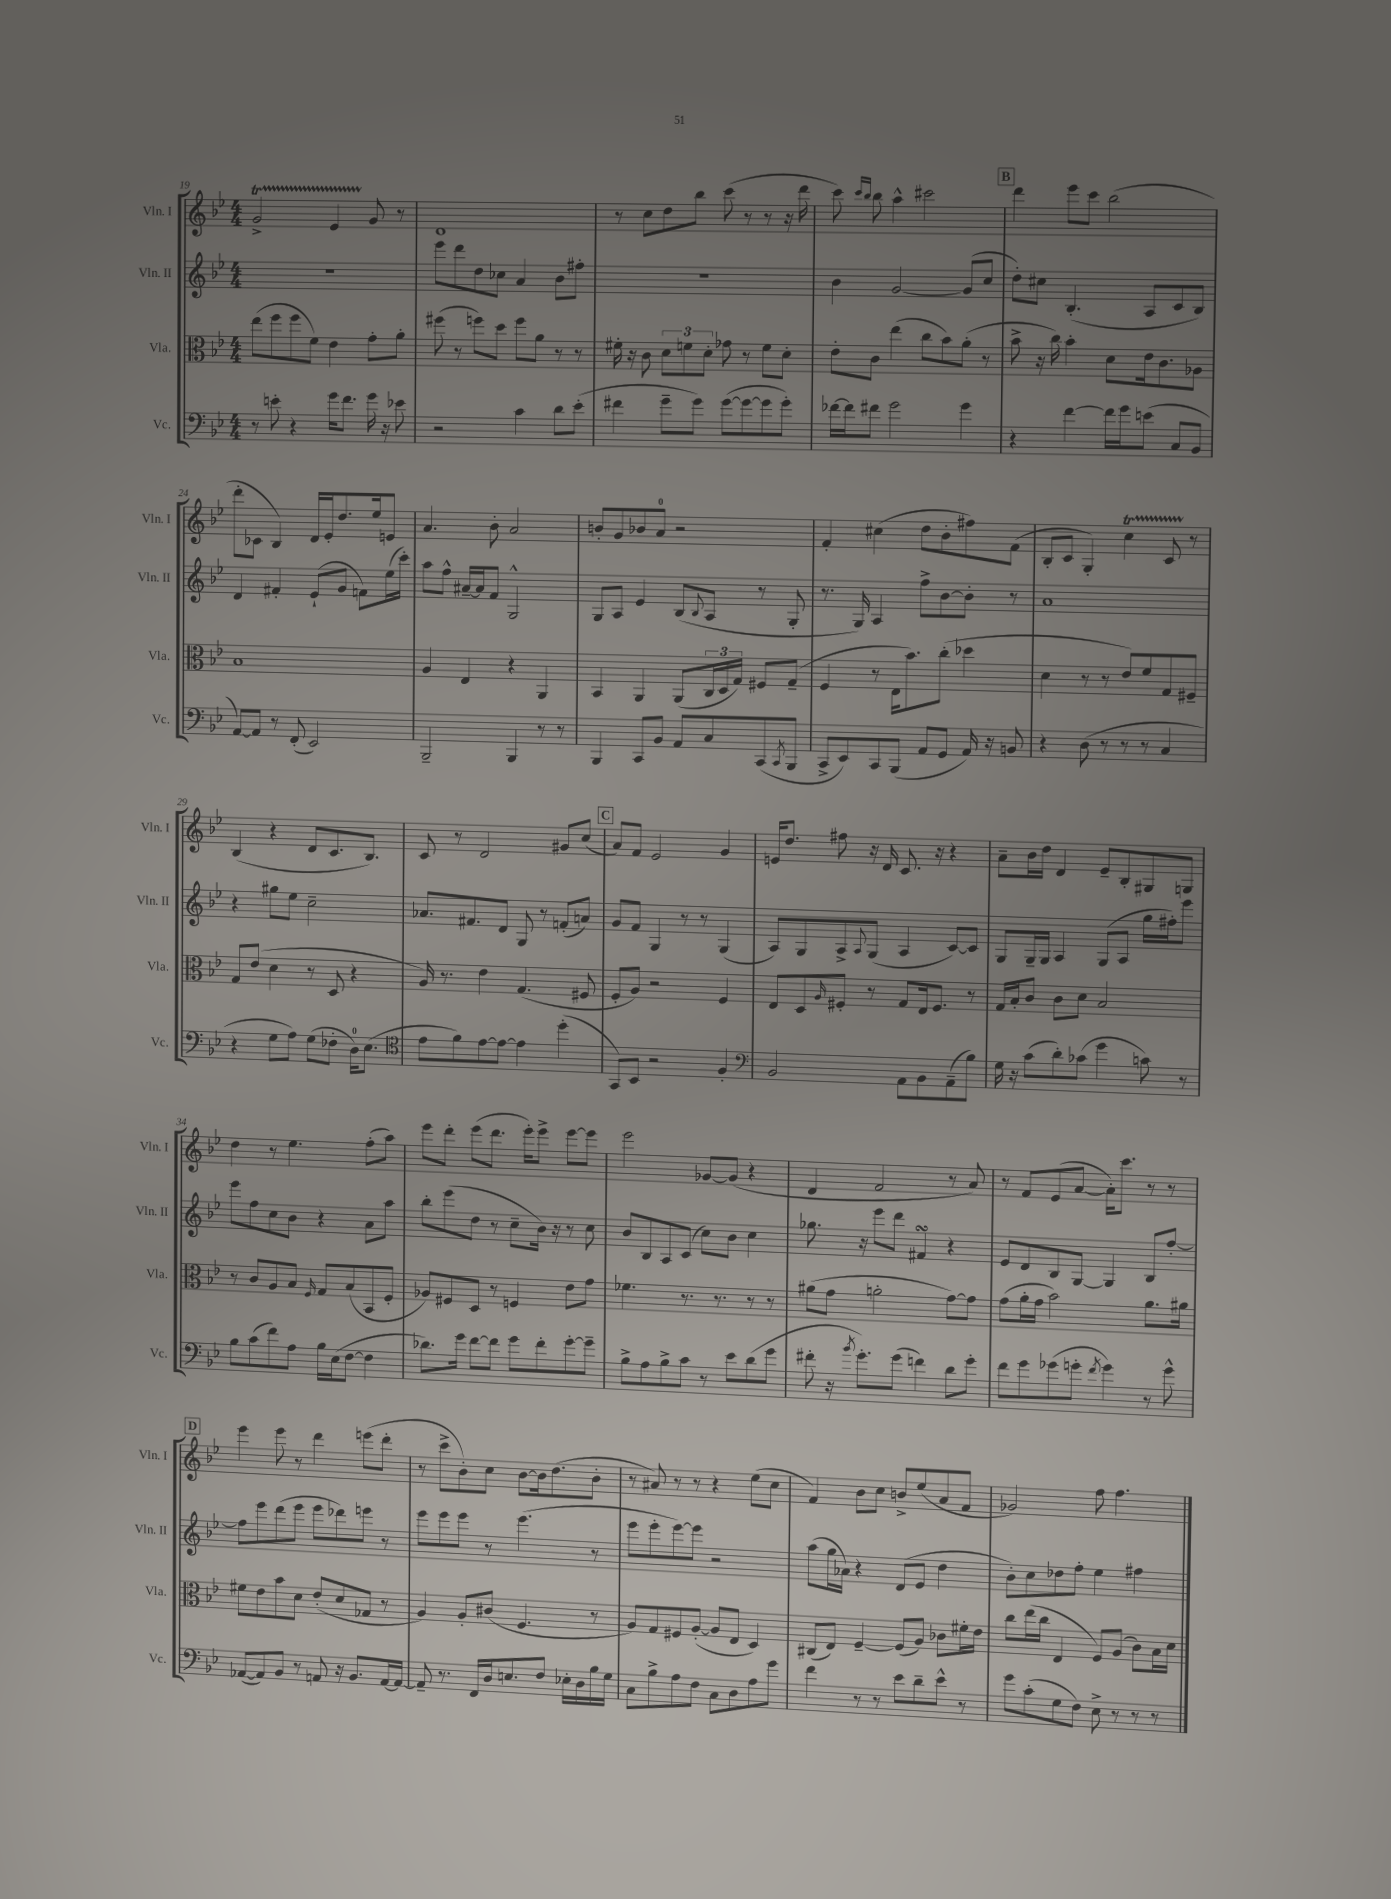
<<
\new StaffGroup <<
\new Staff = "s0" \with { instrumentName = "Vln. I" shortInstrumentName = "Vln. I" } {
    \clef treble \key bes \major \numericTimeSignature \time 4/4
    g'2->\startTrillSpan ees'4 g'8\stopTrillSpan r8 |
    d'1 |
    r8 c''8 d''8 bes''8 c'''8( r8 r8 r16 d'''16 |
    c'''8) \grace { c'''16 bes''16 } bes''8 a''4-^ cis'''2 |
    \mark \markup { \box "B" } d'''4 ees'''8 c'''8 bes''2( |
    d'''8-. ces'8 bes4) d'16 ees'16-. d''8. ees''16 e'8 |
    a'4. bes'8-. a'2 |
    b'8-. g'8 bes'8 a'8-0 r2 |
    f'4-. cis''4( d''8 bes'8-. fis''8) f'8( |
    bes8-. c'8 g4-.) c''4\startTrillSpan c'8 r8\stopTrillSpan |
    bes4( r4 d'8 c'8. bes8.) |
    c'8 r8 d'2 gis'8 c''8( |
    \mark \markup { \box "C" } a'8) f'8 ees'2 g'4 |
    e'16 d''8. fis''8 r16 d'16 c'8. r16 r4 |
    a'8-- bes'16 d''16 d'4 ees'8-- bes8-. gis8 g8 |
    d''4 r8 ees''4. f''8-.( a''8) |
    ees'''8 d'''8-. ees'''8( d'''8. ees'''16-.) ees'''8-> ees'''8~ ees'''8 |
    ees'''2 ges'8~ ges'8( r4 |
    d'4 f'2 r8 a'8) |
    r8 f'8 ees'8( a'8~ a'16-.) c'''8. r8 r8 |
    \mark \markup { \box "D" } ees'''4 ees'''8 r8 d'''4 e'''8( d'''8-. |
    r8 c'''8-> bes'8-.) c''8 bes'8~ bes'16 d''8.( bes'8-. |
    r8 ais'8) r8 r8 r4 ees''8( c''8 |
    f'4) bes'8 c''8 b'8-> ees''8( a'8 f'8 |
    ges'2) f''8 f''4. \bar "|." |
}
\new Staff = "s1" \with { instrumentName = "Vln. II" shortInstrumentName = "Vln. II" } {
    \clef treble \key bes \major \numericTimeSignature \time 4/4
    R1 |
    ees'''8 d'''8 d''8 ces''8 a'4 bes'8 fis''8-. |
    R1 |
    bes'4 g'2~ g'8( c''8 |
    \mark \markup { \box "B" } d''8-.) cis''8 bes4.-.( a8 c'8 bes8) |
    d'4 fis'4-. ees'8-!( g'8 f'8) ees''16( c'''16-.) |
    a''8 f''8-^ ais'16~-- ais'16 f'8 g2-^ |
    g8 a8 ees'4 bes8( \appoggiatura { bes8 } a8 r8 g8-. |
    r8. g16) a4 f''8-> bes'8~ bes'8-. r8 |
    a'1 |
    r4 gis''8 ees''8 c''2-- |
    aes'8. fis'8. d'8 g8 r8 f'8-.( a'8) |
    \mark \markup { \box "C" } g'8 f'8 g4 r8 r8 g4( |
    a8) g8 a8-> \appoggiatura { a8 } g8( a4 c'8~) c'8 |
    g8 g16-- g16 a4 g8( a8 g''16 fis''16-.) ees'''8 |
    ees'''8 f''8 c''8 bes'8 r4 a'8 a''8 |
    bes''8-. ees'''8( d''8 r8 c''8-- bes'16) r16 r8 c''8 |
    bes'8 bes8 a8 c'8( c''8) bes'8 c''4 |
    ges''8. r16 ees'''8 d'''8 fis'4\turn r4 |
    ees'8 d'8 bes8 g8~ g4 bes8 f''8~-. |
    \mark \markup { \box "D" } f''8 ees'''8 d'''8( ees'''8 ees'''8 des'''8) e'''8 r8 |
    ees'''8 ees'''8 ees'''8 r8 ees'''4.( r8 |
    ees'''8 ees'''8-. ees'''8~) ees'''8 r2 |
    a''8( g''16 aes'16) r4 d'8( ees'8 d''4 |
    bes'8-.) c''8 des''8 f''8-. ees''4 fis''4 \bar "|." |
}
\new Staff = "s2" \with { instrumentName = "Vla." shortInstrumentName = "Vla." } {
    \clef alto \key bes \major \numericTimeSignature \time 4/4
    ees''8( f''8 f''8 f'8) ees'4 g'8-. a'8-. |
    fis''8( r8 f''8) d''8 f''8 a'8 r8 r8 |
    fis'16-. r16 c'8 \tuplet 3/2 { d'8 f'8 d'8-. } ges'8 r8 f'8 d'8-. |
    ees'8-. c'8 ees''4( c''8 bes'8) a'8-.( r8 |
    \mark \markup { \box "B" } bes'8-> r16 c''16) bes'4-. d'8 ees'16 c'8. aes8 |
    bes1 |
    a4 ees4 r4 a,4 |
    bes,4 a,4 a,8( \tuplet 3/2 { c16 d16 g16) } fis8 g8--( |
    f4 r8 ees16 bes'8.) c''8-.( des''4 |
    d'4 r8 r8 ees'8) f'8 g8 fis8-- |
    g8 ees'8( d'4 r8 d8 r4 |
    a16) r8. ees'4 g4.( fis8 |
    \mark \markup { \box "C" } f8-. a8) r2 f4 |
    ees8 d8 \grace { a16 } fis8-. r8 g8 ees16 fis8. r8 |
    g16 bes16-. c'8 c'8 d'8 bes2 |
    r8 c'8 a8 bes8 \grace { f16 } g8 bes8( bes,8 f8-. |
    aes8) fis8 d8 r8 f4 ees'8 g'8 |
    fes'4. r8. r8. r8 r8 |
    ais'8( g'8 a'2-. g'8~) g'8 |
    g'8( a'16-. g'16 bes'2) a'8. ais'16 |
    \mark \markup { \box "D" } fis'8 ees'8 bes'8 d'8 ees'8-.( d'8 ges8 r8 |
    a4) a8-. cis'8( f4. r8 |
    a8) g8 fis8 a8~-.( a8 ees8 d4) |
    cis8( ees8) f4~-- f8( a8) ces'8 fis'16-. ees'16 |
    c''8 ees''16( c''16 ees4 f8) a8( c'8) bes16 d'16 \bar "|." |
}
\new Staff = "s3" \with { instrumentName = "Vc." shortInstrumentName = "Vc." } {
    \clef bass \key bes \major \numericTimeSignature \time 4/4
    r8 e'8-. r4 g'16 f'8. g'16 r16 ees'8 |
    r2 c'4 d'8 ees'8-.( |
    fis'4 g'8-- g'8) g'8~( g'8~ g'8 g'8-.) |
    fes'16~ fes'16 fis'8 g'2 g'4 |
    \mark \markup { \box "B" } r4 f'4~ f'16 g'16 e'8( c8 bes,8 |
    a,8~) a,8 r8 f,8-.( ees,2) |
    bes,,2-- bes,,4 r8 r8 |
    bes,,4 c,8 bes,8 a,8 c8 c,8( \acciaccatura { c,8 } bes,,8 |
    c,8-> ees,8) c,8 bes,,8( a,8 g,8 a,16) r16 b,8 |
    r4 d8( r8 r8 r8 c4 |
    r4 g8 a8) g8( fes8-. d16-0) ees8.( |
    \clef tenor ees'8 f'8) ees'8~ ees'8~ ees'4 d''4-.( |
    \mark \markup { \box "C" } g,8) bes,8 r2 f4-. |
    \clef bass bes,2 a,8 bes,8 a,8--( bes8) |
    g16 r16 c'8( d'8-.) ces'8( g'4 c'8) r8 |
    bes8 c'8( f'8) a8 bes16 ees16( f8~ f4 |
    des'8.) g'16 f'8~ f'8 g'8 f'8-. g'8~-. g'8-- |
    bes8-> a8 bes8-> c'8 r8 ees'8 d'8( g'8 |
    fis'8-. r16 \acciaccatura { bes'8 } g'8.-.) g'8( f'4) d'8 g'8-. |
    f'8 g'8 ges'8( g'8-. \acciaccatura { f'8 } g'4) r8 g'8-^ |
    \mark \markup { \box "D" } aes,8~( aes,8) bes,8 r8 a,8 r16 bes,8. a,16~ a,16~ |
    a,8-- r8. f,16 d16 e8. f8 ees16-. d16 bes16 g16 |
    c8 bes8-> a8 f8 c8 d8 a8 g'8 |
    f'4 r8 r8 ees'8 d'8-- ees'8-^ r8 |
    g'8 c'8-.( g8 f8) ees8-> r8 r8 r8 \bar "|." |
}
>>
>>
\layout { \context { \Score currentBarNumber = #19 } }
